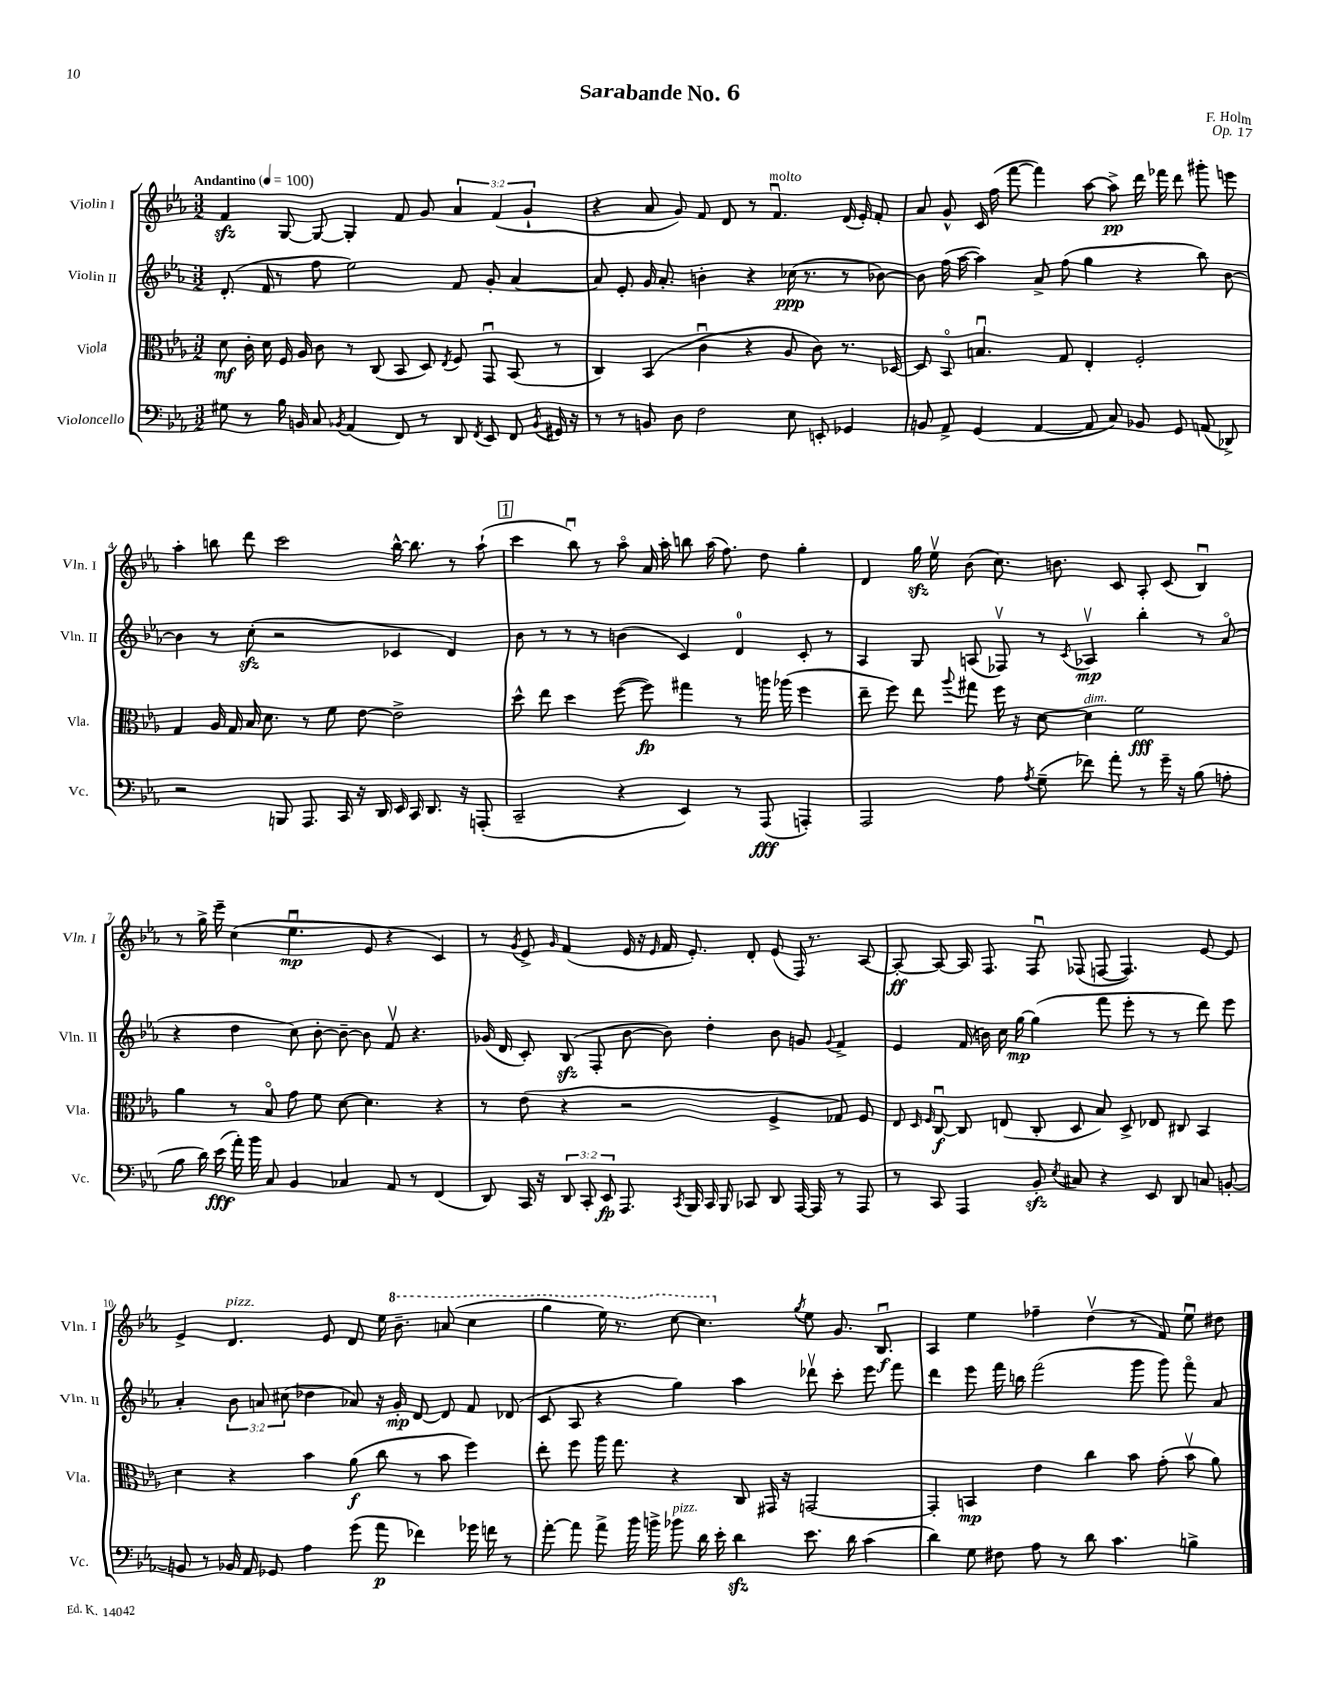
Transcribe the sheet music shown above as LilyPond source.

\header { title = "Sarabande No. 6" composer = "F. Holm" opus = "Op. 17" }
<<
\new StaffGroup <<
\new Staff = "s0" \with { instrumentName = "Violin I" shortInstrumentName = "Vln. I" } {
    \clef treble \key ees \major \numericTimeSignature \time 3/2 \override Staff.TupletNumber.text = #tuplet-number::calc-fraction-text \tempo "Andantino" 4 = 100
    \autoBeamOff f'4\sfz g8~ g8~ g4-. f'8 g'8 \tuplet 3/2 { aes'4 f'4( g'4-! } |
    r4 aes'8 g'8) f'8 d'8 r8 f'4.\downbow^\markup { \italic "molto" } d'16( ees'16-.) f'8-. |
    aes'8 g'8-^ c'16 f''16( f'''8~ f'''4) aes''8~ aes''8->\pp d'''16 fes'''16 d'''8 gis'''8-. e'''8 |
    aes''4-. b''8 d'''8 c'''2 b''16~-^ b''8. r8 aes''8-!( |
    \mark \markup { \box "1" } c'''4 bes''8\downbow) r8 aes''8\flageolet aes'16 aes''16-. b''8 aes''16( f''8.) d''8 g''4-. |
    d'4 g''16\sfz ees''16\upbow bes'8( c''8.) b'8. c'8 aes8-. c'8( bes4\downbow) |
    r8 g''16-> ees'''16-- c''4( ees''4.\downbow\mp ees'8 r4 c'4) |
    r8 \acciaccatura { g'8 } ees'8-> \grace { g'16 } f'4( ees'16 r16 \grace { ees'16 } f'16 ees'8.-.) d'8-. ees'8( f16) r8. aes8~ |
    aes8~-.\ff aes8~ aes16 f8. f8\downbow fes8( f8~ f4.) ees'8~ ees'8 |
    ees'4-> d'4.^\markup { \italic "pizz." } ees'8 d'8 ees''16 \ottava #1 bes''8.-- a''8( c'''4 |
    g'''4 ees'''16) r8. c'''8~ c'''4. \ottava #0 \acciaccatura { g''8 } ees''8 g'8. bes8.\downbow\f |
    aes4 ees''4 fes''4-- d''4\upbow( r8 f'8) ees''8\downbow dis''8 \bar "|." |
}
\new Staff = "s1" \with { instrumentName = "Violin II" shortInstrumentName = "Vln. II" } {
    \clef treble \key ees \major \numericTimeSignature \time 3/2 \override Staff.TupletNumber.text = #tuplet-number::calc-fraction-text
    \autoBeamOff d'8.-.( f'16 r8 f''8 ees''2) f'8 g'8-. aes'4~ |
    aes'8 ees'8-. g'16 aes'8.-. b'4-. r4 ces''16\ppp( r8. r8 bes'8~) |
    bes'8 f''16( aes''16~ aes''4) aes'8-> f''8( g''4 r4 bes''8) bes'8~ |
    bes'4 r8 c''8-.\sfz( r2 ces'4 d'4) |
    \mark \markup { \box "1" } bes'8 r8 r8 r8 b'4( c'4) d'4-0 c'8-. r8 |
    aes4 g8 a8( fes8\upbow) r8 \acciaccatura { c'8 } aes4\upbow\mp bes''4-. r8 aes'8\flageolet( |
    r4 d''4 c''8) bes'8~-. bes'8~-- bes'8 f'8\upbow r4. |
    ges'16( d'16 c'8-.) bes8\sfz( f8-. bes'8~ bes'8) d''4-. bes'8 g'8 \appoggiatura { g'8 } f'4-> |
    ees'4 f'16( b'16) c''16 g''16~\mp g''4( f'''8 ees'''8-. r8 r8 d'''8) ees'''8 |
    aes'4-. \tuplet 3/2 { bes'8 a'8 cis''8( } des''4 aes'8) r16 g'16-.\mp d'8~ d'8 f'8 des'8( |
    c'8 aes8 r4 g''4) aes''4 des'''8\upbow c'''8-. ees'''8 f'''8 |
    d'''4 ees'''8 f'''16 b''16 f'''2( g'''8 g'''8) f'''8\flageolet aes'8 \bar "|." |
}
\new Staff = "s2" \with { instrumentName = "Viola" shortInstrumentName = "Vla." } {
    \clef alto \key ees \major \numericTimeSignature \time 3/2
    \autoBeamOff d'8\mf c'16-. d'16 f16 aes16 c'8 r8 c8( bes,8 d8) \acciaccatura { ees8 } f8 g,8\downbow bes,8( r8 |
    c4) bes,4( c'4\downbow r4 aes8 c'8) r8. des16~ |
    des8 bes,8\flageolet b4.\downbow g8 ees4-. f2-. |
    g4 aes16 g16 bes16 d'8. r8 f'8 ees'8~ ees'2-> |
    \mark \markup { \box "1" } d''8-^ ees''8 d''4 f''8~( f''8\fp) gis''4 r8 a''16 aes''16( f''4 |
    ees''8-- f''8) ees''8 \appoggiatura { aes''8 } gis''8 f''16 r16 d'8~ d'4^\markup { \italic "dim." } f'2\fff |
    aes'4 r8 bes8\flageolet g'8 f'8 d'8~ d'4. r4 |
    r8 ees'8( r4 r2 f4-> ges8) f8 |
    ees8 \grace { d16 f16 } c8~\downbow\f c8 e8( c8-. d8 bes8) d8-> ees8 cis8 bes,4 |
    d'4 r4 bes'4 aes'8\f( c''8 r8 bes'8 f''4) |
    ees''8-. f''8 aes''16 g''8. r4 c8 gis,16 r16 g,2~ |
    g,4-. b,4\mp ees'4 c''4 bes'8 g'8-.( bes'8\upbow aes'8) \bar "|." |
}
\new Staff = "s3" \with { instrumentName = "Violoncello" shortInstrumentName = "Vc." } {
    \clef bass \key ees \major \numericTimeSignature \time 3/2 \override Staff.TupletNumber.text = #tuplet-number::calc-fraction-text
    \autoBeamOff gis8 r8 bes16 b,16 c8 \acciaccatura { bes,8 } aes,4( f,8) r8 d,8 \acciaccatura { f,8 } ees,8 f,8 \acciaccatura { bes,8 } gis,16 r16 |
    r8 r8 b,8 d8 f2 ees8 e,8-. ges,4 |
    b,8 aes,8-> g,4( aes,4~ aes,8 c8) bes,8 g,8 a,8( des,8->) |
    r2 b,,8 aes,,8. c,16 r16 d,16 ees,16 c,16 d,8. r16 a,,8-.( |
    \mark \markup { \box "1" } c,2-- r4 ees,4) r8 aes,,8\fff( a,,4-.) |
    aes,,2 aes8 \acciaccatura { aes8 } g8--( fes'8) aes'8-. r8 g'16-- r16 bes8( a8-. |
    bes8 d'16) ees'16\fff( aes'16-.) bes'16 c8 bes,4 ces4 aes,8 r8 f,4( |
    d,8) c,16 r16 \tuplet 3/2 { d,8 c,8-. ees,8\fp } aes,,8. \acciaccatura { c,8 } bes,,16 c,16 bes,,16 ces,8 d,8 aes,,16~ aes,,16 r8 aes,,8 |
    r8 c,8 aes,,4 bes,8-.\sfz \acciaccatura { ees8 } cis8 r4 ees,8 d,8 c8 b,8~-. |
    b,8 r8 bes,16 aes,16 ges,8 aes4 g'8( aes'8\p fes'4) ges'16 f'16 r8 |
    aes'8~-. aes'8 aes'8-> bes'16 b'16-> bes'8^\markup { \italic "pizz." } d'16 ees'16-. d'4\sfz ees'8. d'16 c'4( |
    d'4) g8 fis8 aes8 r8 d'8 c'4. b4-> \bar "|." |
}
>>
>>
